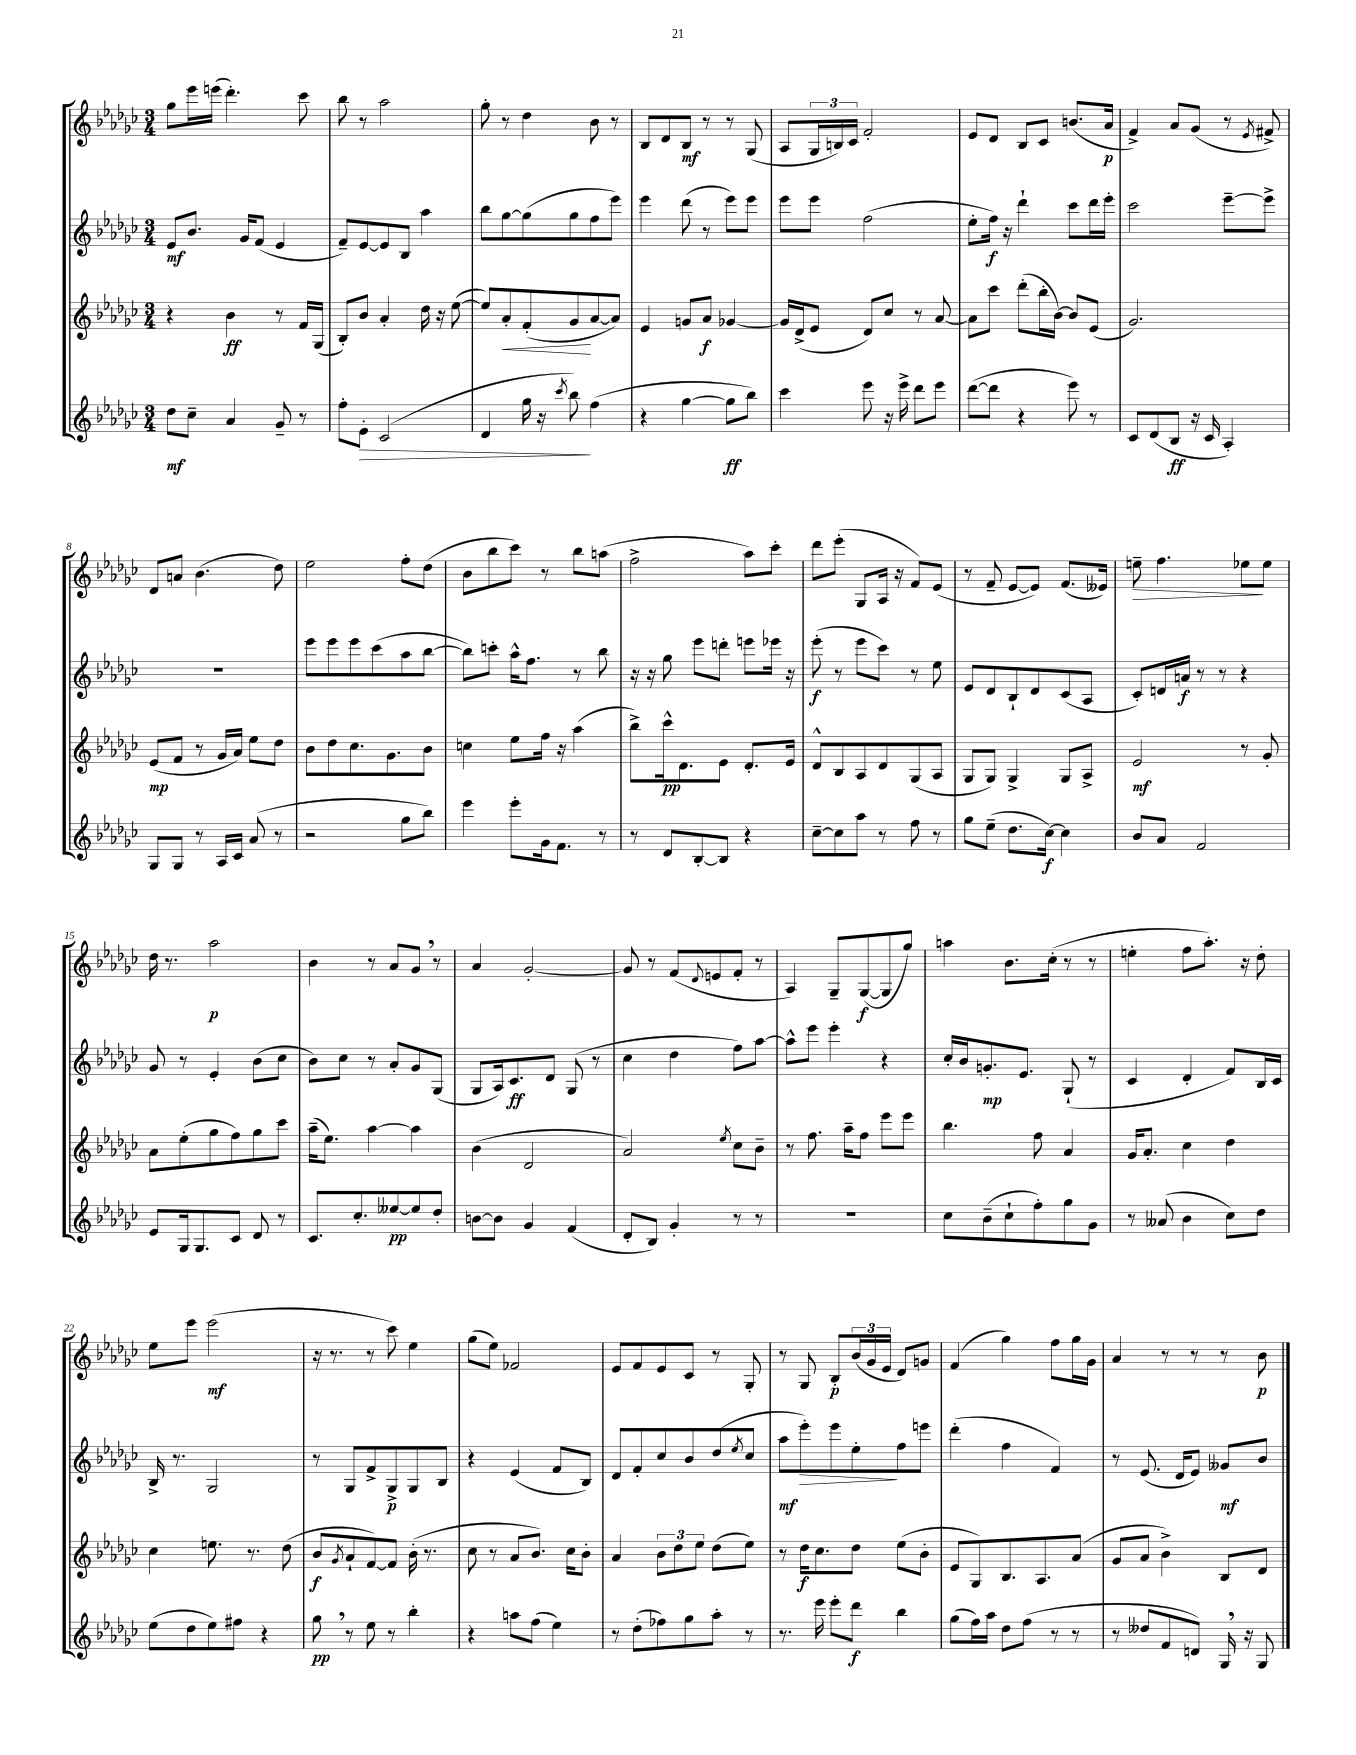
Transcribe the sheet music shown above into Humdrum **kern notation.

**kern	**dynam	**kern	**dynam	**kern	**dynam	**kern	**dynam
*part4	*part4	*part3	*part3	*part2	*part2	*part1	*part1
*staff4	*staff4	*staff3	*staff3	*staff2	*staff2	*staff1	*staff1
*clefG2	*	*clefG2	*	*clefG2	*	*clefG2	*
*k[b-e-a-d-g-c-]	*	*k[b-e-a-d-g-c-]	*	*k[b-e-a-d-g-c-]	*	*k[b-e-a-d-g-c-]	*
*M3/4	*	*M3/4	*	*M3/4	*	*M3/4	*
=1	=1	=1	=1	=1	=1	=1	=1
8dd-\L	mf	4r	.	8e-/L	mf	8gg-\L	.
8cc-~\J	.	.	.	8.b-/J	.	16eee-\L	.
.	.	.	.	.	.	(16eeen\JJ	.
4a-/	.	4b-\	ff	.	.	4.ddd-'\)	.
.	.	.	.	16g-/KL	.	.	.
.	.	.	.	(8f/J	.	.	.
8g-~/	.	8r	.	4e-/	.	.	.
8r	.	16f/LL	.	.	.	8ccc-\	.
.	.	(16G-/JJ	.	.	.	.	.
=2	=2	=2	=2	=2	=2	=2	=2
8ff'\L	.	8B-'/L)	.	8f~/L)	.	8bb-\	.
!	!LO:HP:b	!	!	!	!	!	!
8e-'\J	>	8b-/J	.	[8e-/	.	8r	.
(2c-/	.	4a-'/	.	8e-/]	.	2aa-\	.
.	.	.	.	8B-/J	.	.	.
.	.	16dd-\	.	4aa-\	.	.	.
.	.	16r	.	.	.	.	.
.	.	([8ee-\	.	.	.	.	.
=3	=3	=3	=3	=3	=3	=3	=3
4d-/	.	8ee-/L])	.	8bb-\L	.	8gg-'\	.
!	!	!	!LO:HP:b	!	!	!	!
.	.	8a-'/	<	[8gg-\	.	8r	.
16gg-\	.	(8f'/	.	(8gg-\]	.	4dd-\	.
16r	.	.	.	.	.	.	.
8qccc-/	.	.	.	.	.	.	.
8bb-\)	.	8g-/	.	8gg-\	.	.	.
(4ff\	]	[8a-/	[	8ff\	.	8b-\	.
.	.	8a-/J])	.	8eee-\J)	.	8r	.
=4	=4	=4	=4	=4	=4	=4	=4
4r	.	4e-/	.	4eee-\	.	8B-/L	.
.	.	.	.	.	.	8d-/	.
[4gg-\	.	8gn/L	.	(8ddd-\	.	8B-/J	mf
.	.	8a-/J	f	8r	.	8r	.
8gg-\L]	ff	[4g-X/	.	8eee-\L)	.	8r	.
8bb-\J)	.	.	.	8eee-\J	.	(8G-/	.
=5	=5	=5	=5	=5	=5	=5	=5
4ccc-\	.	16g-/LL]	.	8eee-\L	.	8A-/L	.
.	.	(16d-^/J	.	.	.	.	.
.	.	8e-/J	.	8eee-\J	.	24G-/L	.
.	.	.	.	.	.	24Bn/)	.
.	.	.	.	.	.	24c-/JJ	.
8eee-\	.	8d-/L)	.	(2ff\	.	2f'/	.
16r	.	8cc-/J	.	.	.	.	.
16eee-^\	.	.	.	.	.	.	.
8ddd-\L	.	8r	.	.	.	.	.
8eee-\J	.	[8a-/	.	.	.	.	.
=6	=6	=6	=6	=6	=6	=6	=6
([8ddd-\L	.	8a-\L]	.	8ee-'\L	.	8e-/L	.
8ddd-\J]	.	8ccc-\J	.	16ff\Jk)	f	8d-/J	.
.	.	.	.	16r	.	.	.
4r	.	(8ddd-'\L	.	4ddd-`\	.	8B-/L	.
.	.	16bb-'\L	.	.	.	8c-/J	.
.	.	[16b-\JJ)	.	.	.	.	.
8eee-\)	.	8b-/L]	.	8ccc-\L	.	(8.bn/L	.
8r	.	(8e-/J	.	16ddd-\L	.	.	.
.	.	.	.	16eee-'\JJ	.	16a-/Jk	p
=7	=7	=7	=7	=7	=7	=7	=7
8c-/L	.	2.g-/)	.	2ccc-\	.	4f^/)	.
(8d-/	.	.	.	.	.	.	.
8B-/J	ff	.	.	.	.	8a-/L	.
16r	.	.	.	.	.	(8g-/J	.
16c-/	.	.	.	.	.	.	.
4A-'/)	.	.	.	[8eee-~\L	.	8r	.
.	.	.	.	.	.	8qe-/	.
.	.	.	.	8eee-^\J]	.	8f#X^/)	.
!!LO:LB:g=z
=8	=8	=8	=8	=8	=8	=8	=8
8G-/L	.	(8e-/L	mp	2.r	.	8d-/L	.
8G-/J	.	8f/J	.	.	.	8an/J	.
8r	.	8r	.	.	.	(4.b-\	.
16A-/LL	.	16g-/LL	.	.	.	.	.
16c-/JJ	.	16a-/JJ)	.	.	.	.	.
(8a-/	.	8ee-\L	.	.	.	.	.
8r	.	8dd-\J	.	.	.	8dd-\)	.
=9	=9	=9	=9	=9	=9	=9	=9
2r	.	8b-\L	.	8eee-\L	.	2ee-\	.
.	.	8dd-\	.	8eee-\	.	.	.
.	.	8.cc-\	.	8eee-\	.	.	.
.	.	.	.	(8ccc-\	.	.	.
.	.	8.g-\	.	.	.	.	.
8gg-\L	.	.	.	8aa-\	.	8ff'\L	.
8bb-\J)	.	8b-\J	.	[8bb-\J	.	(8dd-\J	.
=10	=10	=10	=10	=10	=10	=10	=10
4eee-\	.	4ccn\	.	8bb-\L])	.	8b-\L	.
.	.	.	.	8cccn'\J	.	8bb-\	.
8eee-'\L	.	8ee-\L	.	16aa-^^\KL	.	8ccc-\J)	.
.	.	.	.	8.ff\J	.	.	.
16g-\k	.	16ff\Jk	.	.	.	8r	.
8.f\J	.	16r	.	.	.	.	.
.	.	(4aa-\	.	8r	.	8bb-\L	.
8r	.	.	.	8bb-\	.	(8aan\J	.
=11	=11	=11	=11	=11	=11	=11	=11
8r	.	8bb-^\L)	.	16r	.	2ff^\	.
.	.	.	.	16r	.	.	.
8d-/L	.	16ccc-^^\k	pp	8gg-\	.	.	.
.	.	8.d-\	.	.	.	.	.
[8B-'/	.	.	.	8eee-\L	.	.	.
8B-/J]	.	8e-\J	.	8dddn'\J	.	.	.
4r	.	8.d-'/L	.	8eeen\L	.	8aa-\L)	.
.	.	.	.	16eee-X\Jk	.	8ccc-'\J	.
.	.	16e-/Jk	.	16r	.	.	.
=12	=12	=12	=12	=12	=12	=12	=12
[8cc-~\L	.	8d-^^/L	.	(8eee-'\	f	8ddd-\L	.
8cc-\]	.	8B-/	.	8r	.	(8eee-'\J	.
8aa-\J	.	8A-/	.	8eee-\L	.	8G-/L	.
8r	.	8d-/	.	8ccc-\J)	.	16A-/Jk	.
.	.	.	.	.	.	16r	.
8ff\	.	(8G-/	.	8r	.	8f/L)	.
8r	.	8A-/J	.	8ee-\	.	(8e-/J	.
=13	=13	=13	=13	=13	=13	=13	=13
8gg-\L	.	8G-/L	.	8e-/L	.	8r	.
(8ee-~\J	.	8G-/J)	.	8d-/	.	8f~/	.
8.dd-\L	.	4G-^/	.	8B-`/	.	[8e-/L	.
.	.	.	.	8d-/	.	8e-/J])	.
[16cc-\Jk)	f	.	.	.	.	.	.
4cc-\]	.	8G-/L	.	(8c-/	.	(8.f/L	.
.	.	8A-^/J	.	8A-/J	.	.	.
.	.	.	.	.	.	16e--X/Jk)	.
=14	=14	=14	=14	=14	=14	=14	=14
!	!	!	!	!	!	!	!LO:HP:b
8b-/L	.	2e-/	mf	8c-'/L)	.	8een~\	>
8a-/J	.	.	.	16dn/L	.	4.ff\	.
.	.	.	.	16an/JJ	f	.	.
2f/	.	.	.	8r	.	.	.
.	.	.	.	8r	.	.	.
.	.	8r	.	4r	.	8ee-X\L	.
.	.	8g-'/	.	.	.	8ee-\J	]
!!LO:LB:g=z
=15	=15	=15	=15	=15	=15	=15	=15
8e-/L	.	8a-\L	.	8g-/	.	16dd-\	.
.	.	.	.	.	.	8.r	.
16G-/k	.	(8ee-'\	.	8r	.	.	.
8.G-/	.	.	.	.	.	.	.
.	.	8gg-\	.	4e-'/	.	2aa-\	p
8c-/J	.	8ff\)	.	.	.	.	.
8d-/	.	8gg-\	.	(8b-\L	.	.	.
8r	.	8ccc-\J	.	8cc-\J	.	.	.
=16	=16	=16	=16	=16	=16	=16	=16
8.c-/L	.	(16aa-~\KL	.	8b-\L)	.	4b-\	.
.	.	8.ee-\J)	.	.	.	.	.
.	.	.	.	8cc-\J	.	.	.
8.cc-'/	.	.	.	.	.	.	.
.	.	[4aa-\	.	8r	.	8r	.
[8ee--X/	pp	.	.	8a-'/L	.	8a-/L	.
8ee--/]	.	4aa-\]	.	8g-/	.	8g-,/J	.
8dd-'/J	.	.	.	(8G-/J	.	8r	.
=17	=17	=17	=17	=17	=17	=17	=17
[8bn\L	.	(4b-\	.	8G-/L	.	4a-/	.
8b\J]	.	.	.	16A-/k)	.	.	.
.	.	.	.	8.c-/	ff	.	.
4g-/	.	2d-/	.	.	.	[2g-'/	.
.	.	.	.	8d-/J	.	.	.
(4f/	.	.	.	(8G-/	.	.	.
.	.	.	.	8r	.	.	.
=18	=18	=18	=18	=18	=18	=18	=18
8d-'/L	.	2a-/)	.	4cc-\	.	8g-/]	.
8B-/J)	.	.	.	.	.	8r	.
4g-'/	.	.	.	4dd-\	.	(8f/L	.
.	.	.	.	.	.	8qqd-/	.
.	.	.	.	.	.	8en/	.
.	.	8qee-/	.	.	.	.	.
8r	.	8cc-\L	.	8ff\L)	.	8f'/J	.
8r	.	8b-~\J	.	[8aa-\J	.	8r	.
=19	=19	=19	=19	=19	=19	=19	=19
2.r	.	8r	.	8aa-^^\L]	.	4A-/)	.
.	.	8.ff\	.	8eee-\J	.	.	.
.	.	.	.	4eee-'\	.	8G-~/L	.
.	.	16aa-~\KL	.	.	.	.	.
.	.	8ff\J	.	.	.	([8G-/	f
.	.	8eee-\L	.	4r	.	8G-/]	.
.	.	8eee-\J	.	.	.	8gg-/J)	.
=20	=20	=20	=20	=20	=20	=20	=20
8cc-\L	.	4.bb-\	.	16cc-'/LL	.	4aan\	.
.	.	.	.	16b-/J	.	.	.
(8b-~\	.	.	.	8.gn'/	mp	.	.
8cc-`\	.	.	.	.	.	8.b-\L	.
.	.	.	.	8.e-/J	.	.	.
8ff'\)	.	8ff\	.	.	.	.	.
.	.	.	.	.	.	(16cc-'\Jk	.
8gg-\	.	4a-/	.	(8G-`/	.	8r	.
8g-\J	.	.	.	8r	.	8r	.
=21	=21	=21	=21	=21	=21	=21	=21
8r	.	16g-/KL	.	4c-/	.	4een'\	.
.	.	8.a-'/J	.	.	.	.	.
(8a--X/	.	.	.	.	.	.	.
4b-\	.	4cc-\	.	4d-'/	.	8ff\L	.
.	.	.	.	.	.	8.aa-'\J)	.
8cc-\L)	.	4dd-\	.	8f/L)	.	.	.
.	.	.	.	.	.	16r	.
8dd-\J	.	.	.	16B-/L	.	8dd-'\	.
.	.	.	.	16c-/JJ	.	.	.
!!LO:LB:g=z
=22	=22	=22	=22	=22	=22	=22	=22
(8ee-\L	.	4cc-\	.	16B-^/	.	8ee-\L	.
.	.	.	.	8.r	.	.	.
8dd-\	.	.	.	.	.	8eee-\J	.
8ee-\)	.	8.een\	.	2G-/	.	(2eee-\	mf
8ff#X\J	.	.	.	.	.	.	.
.	.	8.r	.	.	.	.	.
4r	.	.	.	.	.	.	.
.	.	(8dd-\	.	.	.	.	.
=23	=23	=23	=23	=23	=23	=23	=23
8gg-,\	pp	8b-/L	f	8r	.	16r	.
.	.	.	.	.	.	8.r	.
.	.	8qg-/	.	.	.	.	.
8r	.	8a-`/	.	8G-/L	.	.	.
8ee-\	.	[8f/)	.	8f^/	.	8r	.
8r	.	8f/J]	.	8G-^/	p	8ccc-\)	.
4bb-'\	.	(16b-'\	.	8G-/	.	4ee-\	.
.	.	8.r	.	.	.	.	.
.	.	.	.	8B-/J	.	.	.
=24	=24	=24	=24	=24	=24	=24	=24
4r	.	8cc-\	.	4r	.	(8gg-\L	.
.	.	8r	.	.	.	8ee-\J)	.
8aan\L	.	8a-/L	.	(4e-/	.	2f-X/	.
(8ff\J	.	8.b-/J)	.	.	.	.	.
4ee-\)	.	.	.	8f/L	.	.	.
.	.	16cc-\KL	.	.	.	.	.
.	.	8b-'\J	.	8B-/J)	.	.	.
=25	=25	=25	=25	=25	=25	=25	=25
8r	.	4a-/	.	8d-/L	.	8e-/L	.
(8dd-'\L	.	.	.	8f'/	.	8f/	.
8ff-X\)	.	12b-\L	.	8cc-/	.	8e-/	.
.	.	12dd-\	.	.	.	.	.
8gg-\	.	.	.	8b-/	.	8c-/J	.
.	.	12ee-\J	.	.	.	.	.
8aa-'\J	.	(8dd-\L	.	(8dd-/	.	8r	.
.	.	.	.	8qee-/	.	.	.
8r	.	8ee-\J)	.	8cc-/J	.	8G-'/	.
=26	=26	=26	=26	=26	=26	=26	=26
!	!	!	!	!	!LO:HP:b	!	!
8.r	.	8r	.	8aa-\L	> mf	8r	.
.	.	16dd-\KL	f	8eee-'\)	.	8G-/	.
16eee-\	.	8.cc-\	.	.	.	.	.
8eee-'\L	.	.	.	8eee-\	.	8B-'/L	p
8ddd-\J	f	8dd-\J	.	8ee-'\	.	(24b-/L	.
.	.	.	.	.	.	24g-/	.
.	.	.	.	.	.	24e-/JJ	.
4bb-\	.	(8ee-\L	.	8ff\	]	8d-/L)	.
.	.	8b-'\J	.	8eeen\J	.	8gn/J	.
=27	=27	=27	=27	=27	=27	=27	=27
(8gg-\L	.	8e-/L	.	(4ddd-'\	.	(4f/	.
16ff\L)	.	8G-/)	.	.	.	.	.
16aa-\JJ	.	.	.	.	.	.	.
8dd-\L	.	8.B-/	.	4ff\	.	4gg-\)	.
(8ff\J	.	.	.	.	.	.	.
.	.	8.A-/	.	.	.	.	.
8r	.	.	.	4f/)	.	8ff\L	.
8r	.	(8a-/J	.	.	.	16gg-\L	.
.	.	.	.	.	.	16g-\JJ	.
=28	=28	=28	=28	=28	=28	=28	=28
8r	.	8g-/L	.	8r	.	4a-/	.
8dd--X/L	.	8a-/J	.	(8.e-/	.	.	.
8f/	.	4b-^\)	.	.	.	8r	.
.	.	.	.	16d-/KL	.	.	.
8dn/J)	.	.	.	8e-/J)	.	8r	.
16G-,/	.	8B-/L	.	8g--X/L	mf	8r	.
16r	.	.	.	.	.	.	.
8G-/	.	8d-/J	.	8b-/J	.	8b-\	p
==	==	==	==	==	==	==	==
*-	*-	*-	*-	*-	*-	*-	*-
